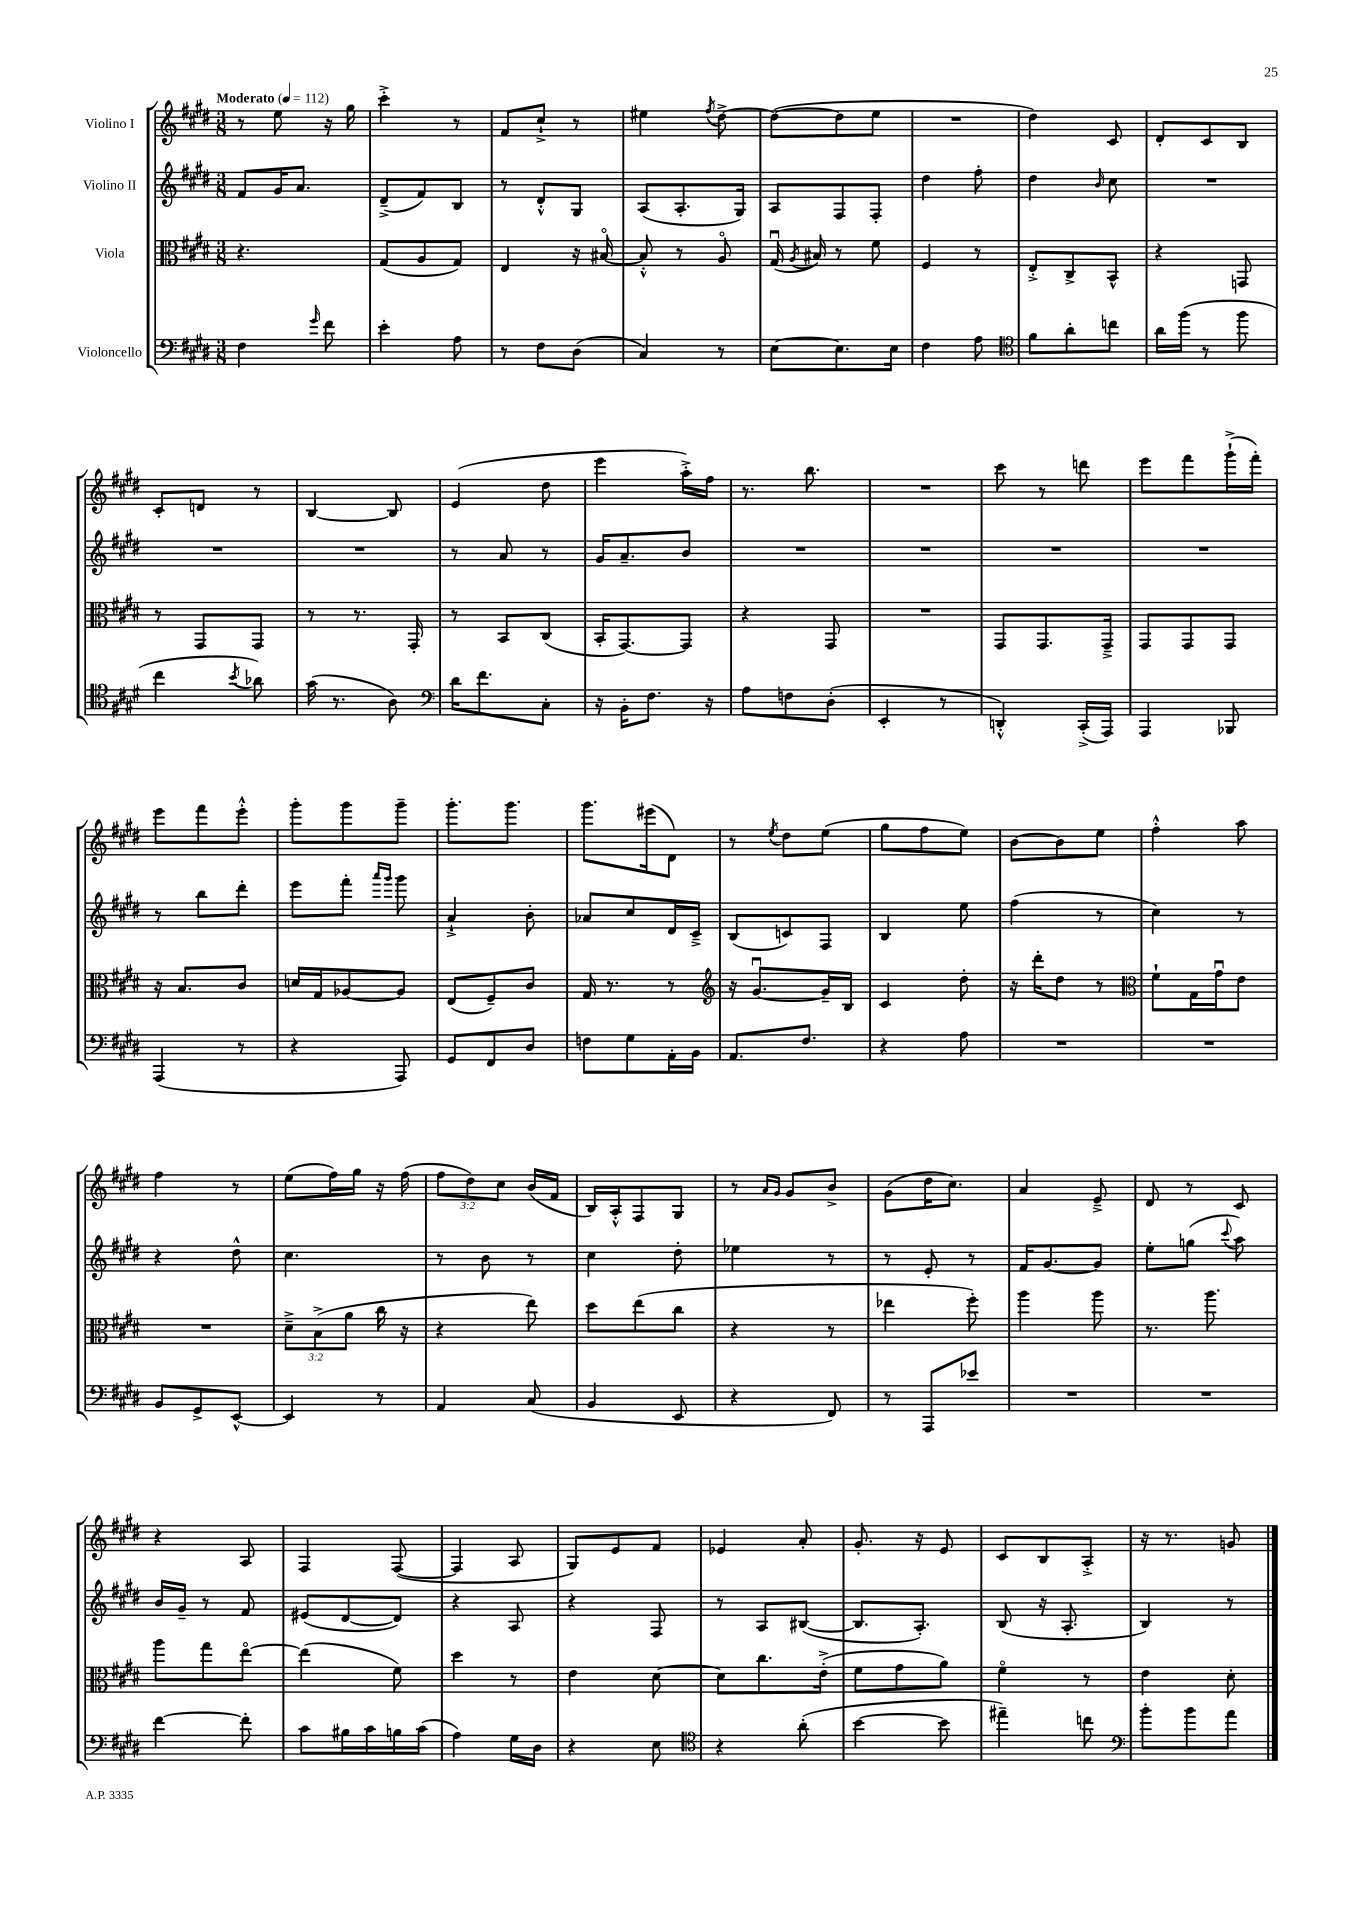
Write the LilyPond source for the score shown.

<<
\new StaffGroup <<
\new Staff = "s0" \with { instrumentName = "Violino I" } {
    \clef treble \key e \major \numericTimeSignature \time 3/8 \override Staff.TupletNumber.text = #tuplet-number::calc-fraction-text \tempo "Moderato" 4 = 112
    \autoBeamOff r8 e''8 r16 gis''16 |
    cis'''4-.-> r8 |
    fis'8[ cis''8]-!-> r8 |
    eis''4 \acciaccatura { fis''8 } dis''8~-> |
    dis''8[~( dis''8 e''8] |
    R4. |
    dis''4) cis'8 |
    dis'8[-. cis'8 b8] |
    cis'8[-. d'8] r8 |
    b4~ b8 |
    e'4( dis''8 |
    e'''4 a''16[-.->) fis''16] |
    r8. b''8. |
    R4. |
    cis'''8 r8 d'''8 |
    e'''8[ fis'''8 gis'''16-!->( fis'''16]-.) |
    e'''8[ fis'''8 e'''8]-.-^ |
    gis'''8[-. gis'''8 gis'''8]-- |
    gis'''8.[-. gis'''8.] |
    gis'''8.[ eis'''16( dis'8]) |
    r8 \acciaccatura { e''8 } dis''8[ e''8]( |
    gis''8[ fis''8 e''8]) |
    b'8[~ b'8 e''8] |
    fis''4-.-^ a''8 |
    fis''4 r8 |
    e''8[( fis''16) gis''16] r16 fis''16( |
    \tuplet 3/2 { fis''8[ dis''8) cis''8] } b'16[( fis'16] |
    b16[) a16-.-^ fis8 gis8] |
    r8 \grace { a'16[ gis'16] } gis'8[ b'8]-> |
    gis'8[( dis''16 cis''8.]) |
    a'4 e'8---> |
    dis'8 r8 cis'8 |
    r4 a8 |
    fis4 fis8~( |
    fis4 a8 |
    gis8[) e'8 fis'8] |
    ees'4 a'8-. |
    gis'8.-. r16 e'8 |
    cis'8[ b8 a8]-.-> |
    r16 r8. g'8 \bar "|." |
}
\new Staff = "s1" \with { instrumentName = "Violino II" } {
    \clef treble \key e \major \numericTimeSignature \time 3/8
    \autoBeamOff fis'8[ gis'16 a'8.] |
    dis'8[--->( fis'8) b8] |
    r8 dis'8[-.-^ gis8] |
    a8[( a8.-. gis16]) |
    a8[ fis8 fis8]-. |
    dis''4 fis''8-. |
    dis''4 \grace { b'16 } cis''8 |
    R4. |
    R4. |
    R4. |
    r8 a'8 r8 |
    gis'16[ a'8.-- b'8] |
    R4. |
    R4. |
    R4. |
    R4. |
    r8 b''8[ dis'''8]-. |
    e'''8[ fis'''8]-. \grace { a'''16[ gis'''16] } gis'''8 |
    a'4-!-> b'8-. |
    aes'8[ cis''8 dis'16 cis'16]---> |
    b8[( c'8) fis8] |
    b4 e''8 |
    fis''4( r8 |
    cis''4) r8 |
    r4 dis''8-^ |
    cis''4. |
    r8 b'8 r8 |
    cis''4 dis''8-. |
    ees''4 r8 |
    r8 e'8-. r8 |
    fis'16[ gis'8.~ gis'8] |
    e''8[-. g''8]( \appoggiatura { cis'''8 } a''8) |
    b'16[ gis'16]-- r8 fis'8 |
    eis'8[( dis'8~ dis'8]) |
    r4 a8 |
    r4 fis8 |
    r8 a8[ bis8]~( |
    bis8.[ a8.]-.) |
    b8( r16 a8.-. |
    b4) r8 \bar "|." |
}
\new Staff = "s2" \with { instrumentName = "Viola" } {
    \clef alto \key e \major \numericTimeSignature \time 3/8 \override Staff.TupletNumber.text = #tuplet-number::calc-fraction-text
    \autoBeamOff r4. |
    gis8[( a8 gis8]) |
    e4 r16 bis16~\flageolet |
    bis8-.-^ r8 a8\flageolet |
    gis16\downbow( \acciaccatura { a8 } bis16) r8 fis'8 |
    fis4 r8 |
    e8[-.-> cis8-> b,8]-^ |
    r4 g,8 |
    r8 gis,8[ gis,8] |
    r8 r8. gis,16-. |
    r8 b,8[ cis8]( |
    b,16[-. gis,8.~) gis,8] |
    r4 gis,8 |
    R4. |
    gis,8[ gis,8. gis,16]---> |
    gis,8[ gis,8 gis,8] |
    r16 b8.[ cis'8] |
    d'16[ gis16 aes8~ aes8] |
    e8[( fis8--) cis'8] |
    gis16 r8. r8 |
    \clef treble r16 gis'8.[~\downbow gis'16-- b16] |
    cis'4 dis''8-. |
    r16 dis'''16[-. dis''8] r8 |
    \clef alto fis'8[-! gis16 gis'16\downbow e'8] |
    R4. |
    \tuplet 3/2 { dis'8[---> b8->( a'8] } cis''16 r16 |
    r4 e''8) |
    dis''8[ e''8( cis''8] |
    r4 r8 |
    ees''4 fis''8-.) |
    a''4 a''8 |
    r8. a''8. |
    a''8[ gis''8 e''8]~\flageolet |
    e''4( fis'8) |
    dis''4 r8 |
    e'4 dis'8~ |
    dis'8[ cis''8. e'16]-.->( |
    fis'8[ gis'8 a'8]) |
    fis'4\flageolet r8 |
    e'4 dis'8-. \bar "|." |
}
\new Staff = "s3" \with { instrumentName = "Violoncello" } {
    \clef bass \key e \major \numericTimeSignature \time 3/8
    \autoBeamOff fis4 \grace { gis'16 } fis'8 |
    e'4-. a8 |
    r8 fis8[ dis8]( |
    cis4) r8 |
    e8[~ e8. e16] |
    fis4 a8 |
    \clef tenor fis'8[ a'8-. c''8] |
    a'16[ fis''16]( r8 fis''8 |
    cis''4 \acciaccatura { b'8 } aes'8) |
    gis'16( r8. a8) |
    \clef bass dis'16[ fis'8. cis8]-. |
    r16 b,16[-. fis8.] r16 |
    a8[ f8 dis8]-.( |
    e,4-. r8 |
    d,4-.-^) cis,16[-.->( a,,16]) |
    a,,4 bes,,8 |
    a,,4( r8 |
    r4 a,,8) |
    gis,8[ fis,8 dis8] |
    f8[ gis8 a,16-. b,16] |
    a,8.[ fis8.] |
    r4 a8 |
    R4. |
    R4. |
    b,8[ gis,8-> e,8]~-^ |
    e,4 r8 |
    a,4 cis8( |
    b,4 e,8 |
    r4 fis,8) |
    r8 a,,8[ ees'8] |
    R4. |
    R4. |
    fis'4~ fis'8-. |
    cis'8[ bis16 cis'16 b16 cis'16]( |
    a4) gis16[ dis16] |
    r4 e8 |
    \clef tenor r4 a'8-.( |
    b'4~ b'8 |
    eis''4--) c''8 |
    \clef bass b'8[-. b'8 a'8] \bar "|." |
}
>>
>>
\layout { \context { \Score \remove "Bar_number_engraver" } }
